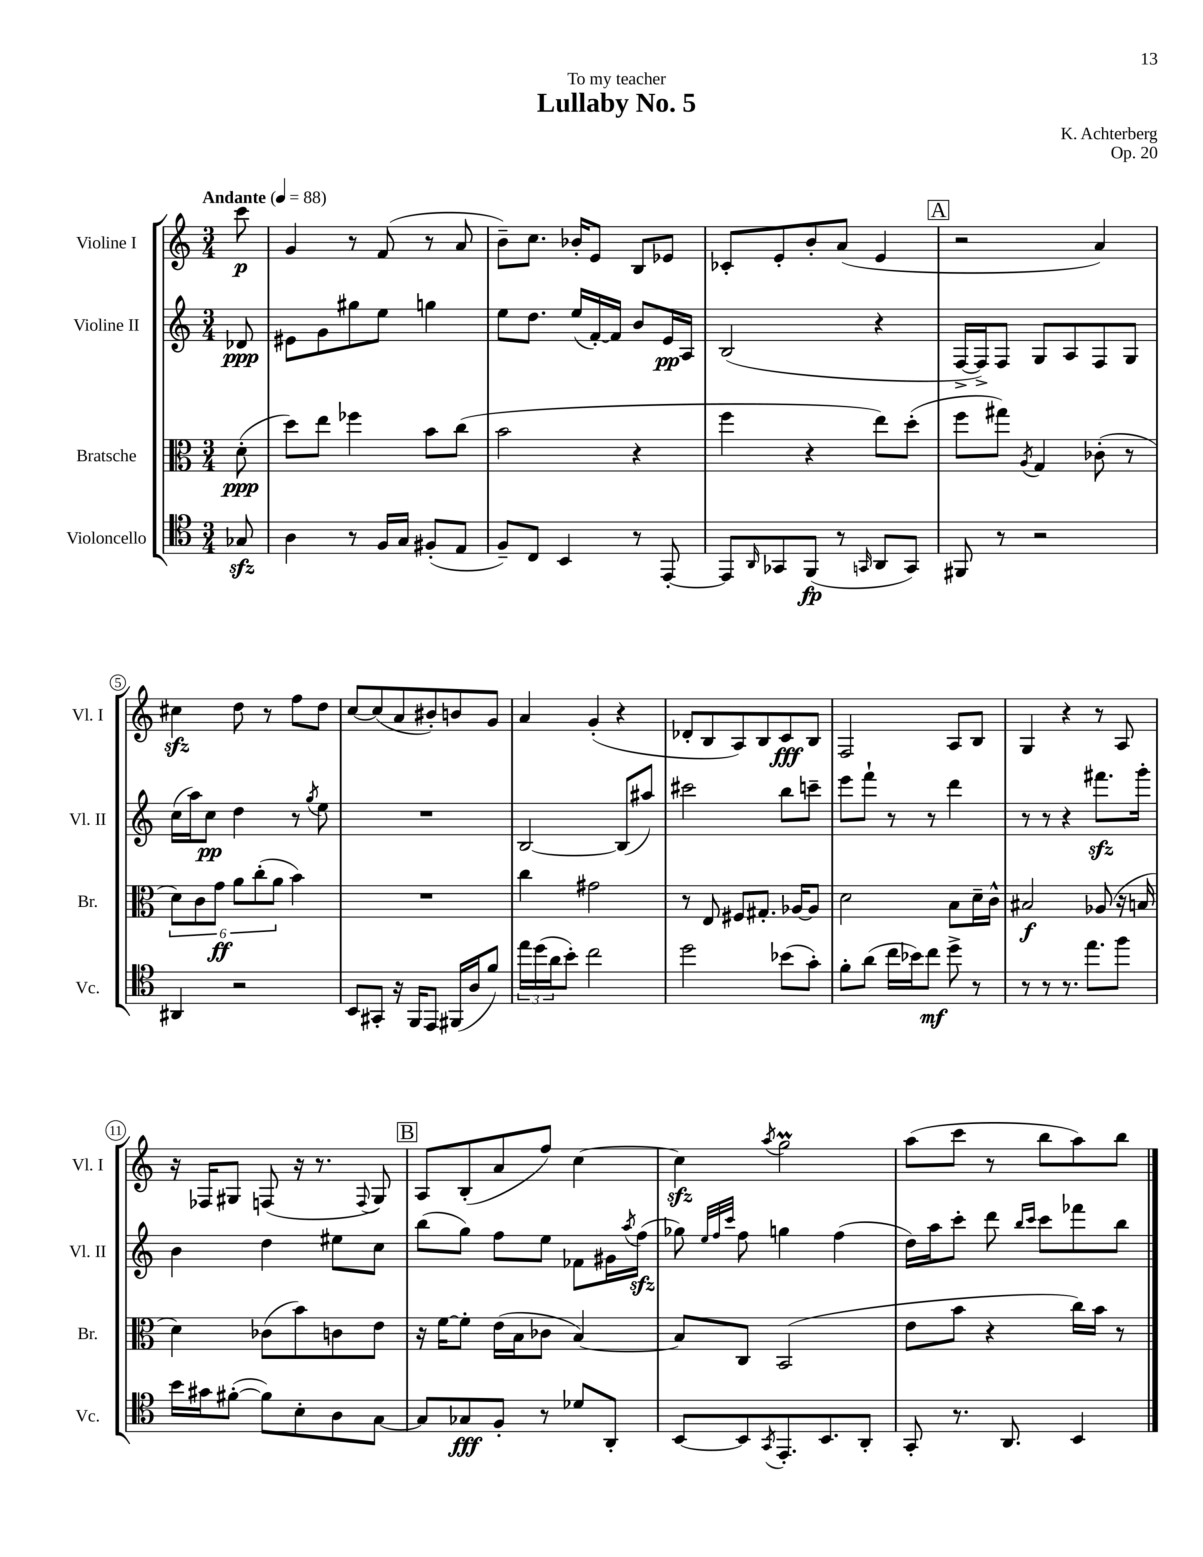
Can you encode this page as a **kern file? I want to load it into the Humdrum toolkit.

**kern	**kern	**kern	**kern
*staff4	*staff3	*staff2	*staff1
*clefC4	*clefC3	*clefG2	*clefG2
*k[]	*k[]	*k[]	*k[]
*M3/4	*M3/4	*M3/4	*M3/4
*MM88	*MM88	*MM88	*MM88
8G-	(8d'	8d-	8ccc
=	=	=	=
4A	8dd)	8e#	4g
.	8ee	8g	.
8r	4ff-	8gg#	8r
16F	.	8ee	(8f
16G	.	.	.
(8F#'	8b	4gg	8r
8E	(8cc	.	8a
=	=	=	=
8F~)	2b	8ee	8b~)
8C	.	8.dd	8.cc
4BB	.	.	.
.	.	(16ee	16b-'
.	.	[16f')	8e
.	.	16f]	.
8r	4r	8b	8B
[8EE'	.	16e	8e-
.	.	16A	.
=	=	=	=
8EE]	4ff	(2B	8c-'
16qqAA	.	.	.
8GG-	.	.	8e'
(8FF	4r	.	8b'
8r	.	.	(8a
16qqGG	.	.	.
8AA	8ee)	4r	4e
8GG)	(8dd'	.	.
=	=	=	=
8FF#	8ff	[16F^	2r
.	.	16F^])	.
8r	8gg#)	8F	.
.	8qA	.	.
2r	4G	8G	.
.	.	8A	.
.	(8c-'	8F	4a)
.	8r	8G	.
=	=	=	=
4AA#	12d)	(16cc	4cc#
.	.	16aa)	.
.	12c	.	.
.	.	8cc	.
.	12g	.	.
2r	12a	4dd	8dd
.	(12cc'	.	.
.	.	.	8r
.	12a	.	.
.	4b)	8r	8ff
.	.	8qgg	.
.	.	8ee	8dd
=	=	=	=
8BB	2.r	2.r	[8cc
8GG#'	.	.	(8cc]
16r	.	.	8a
16FF	.	.	.
8EE	.	.	8b#')
(16FF#	.	.	8b
16A	.	.	.
8f)	.	.	8g
=	=	=	=
24ee	4cc	[2B	4a
(24dd	.	.	.
24a	.	.	.
8b')	.	.	.
2cc	2g#	.	(4g'
.	.	(8B]	4r
.	.	8aa#)	.
=	=	=	=
2dd	8r	2ccc#	8d-'
.	8E	.	8B
.	8F#	.	8A)
.	8.G#'	.	8B
(8b-	.	8bb	8c
.	[16A-	.	.
8g')	8A-]	8ccc~	8B
=	=	=	=
8f'	2d	8eee	2F
(8a	.	8fff`	.
16cc	.	8r	.
16b-)	.	.	.
8cc	.	8r	.
8dd^	8B	4ddd	8A
8r	16d~	.	8B
.	16c^^	.	.
=	=	=	=
8r	2B#	8r	4G
8r	.	8r	.
8.r	.	4r	4r
8.ee	.	.	.
.	(8A-	8.fff#	8r
8ff	16r	.	8A
.	16B	16ggg'	.
=	=	=	=
16b	4d)	4b	16r
16g#	.	.	16F-
([8f#'	.	.	8G#
8f#])	(8c-	4dd	(8F
8B'	8b)	.	16r
.	.	.	8.r
8A	8c	8ee#	.
.	.	.	8qqF
[8G	8e	8cc	8G#)
=	=	=	=
8G]	16r	(8bb	8A
.	[16f	.	.
8G-	8f']	8gg)	(8B'
8F'	(16e	8ff	8a
.	16B	.	.
8r	8c-	8ee	8ff)
8d-	[4B)	8f-	[4cc
8AA'	.	16g#	.
.	.	8qaa	.
.	.	(16ff	.
=	=	=	=
[8BB	8B]	8gg-)	4cc]
.	.	32qqee	.
.	.	32qqff	.
.	.	32qqccc	.
8BB]	8C	8ff	.
8qGG	.	.	8qaa
8.EE'	(2BB	4gg	2gg
8.BB	.	.	.
.	.	(4ff	.
8AA'	.	.	.
=	=	=	=
8GG'	8e	16dd)	(8aa
.	.	16aa	.
8.r	8b	8ccc'	8ccc
.	4r	8ddd	8r
8.AA	.	.	.
.	.	16qqbb	.
.	.	16qqccc	.
.	.	8ccc	8bb
4BB	16cc)	8fff-	8aa)
.	16b	.	.
.	8r	8bb	8bb
==	==	==	==
*-	*-	*-	*-
